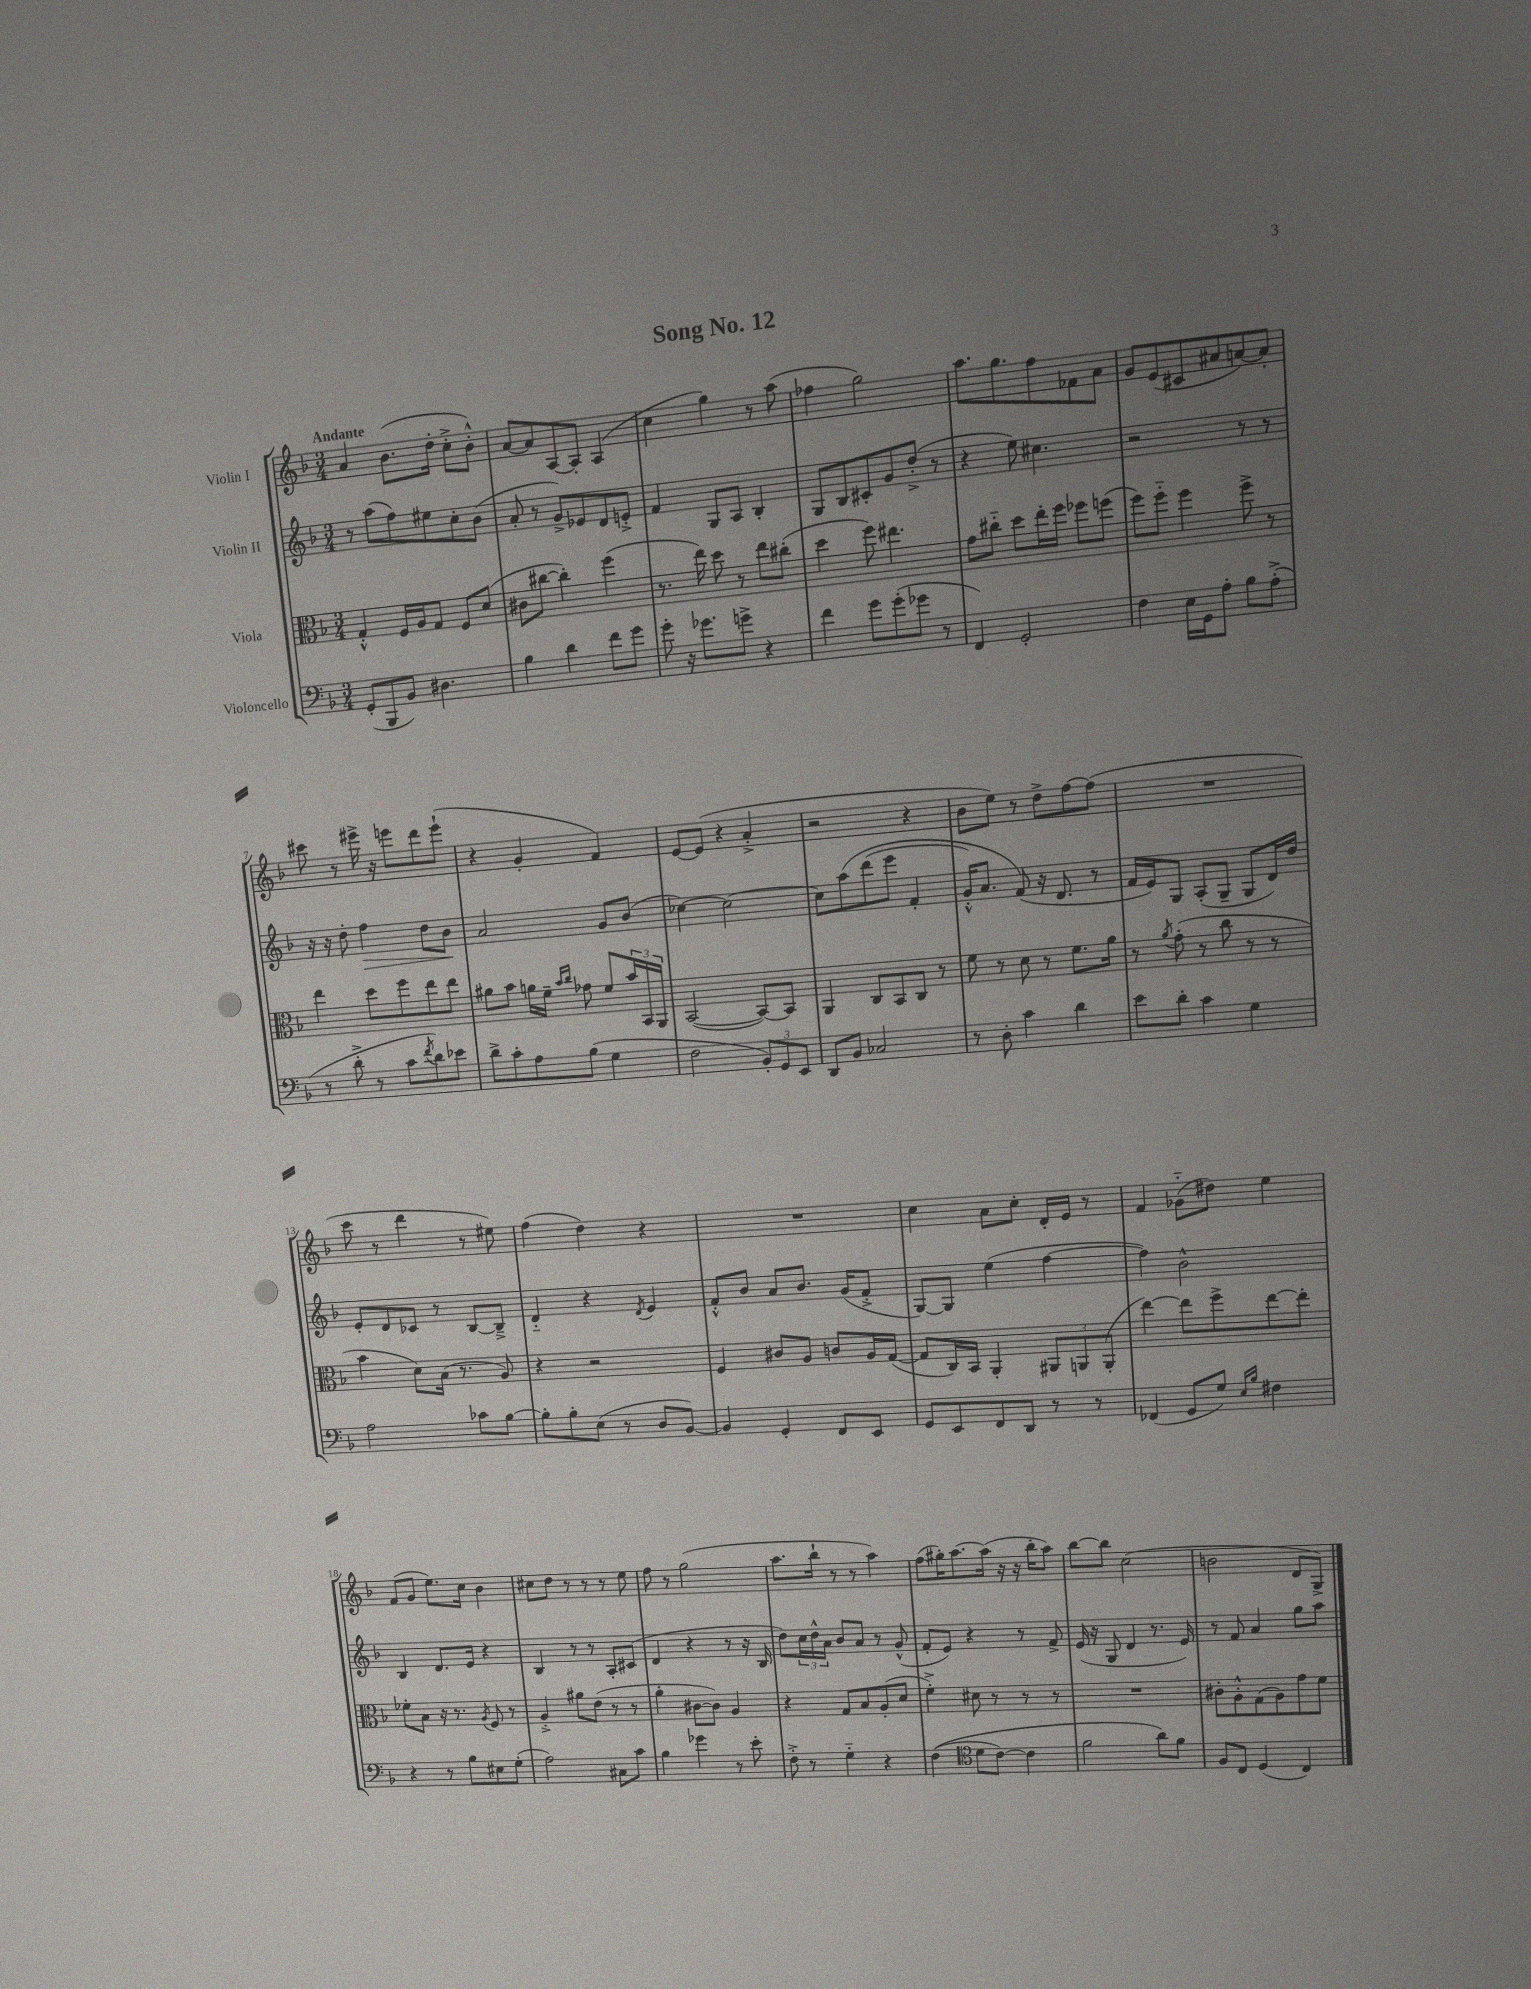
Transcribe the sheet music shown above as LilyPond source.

\header { title = "Song No. 12" }
<<
\new StaffGroup <<
\new Staff = "s0" \with { instrumentName = "Violin I" } {
    \clef treble \key f \major \numericTimeSignature \time 3/4 \tempo "Andante"
    a'4 bes'8.( d''16-. c''8-.-> bes'8-.-^) |
    a'8~ a'8 a8~ a8-. a4( |
    c''4 g''4) r8 a''8( |
    fes''4 g''2) |
    a''8. g''8. f''8 fes'8 a'8 |
    g'8 e'8( cis'8 ais'8 a'8~) a'8-. |
    cis'''8 r8 eis'''16-> r16 e'''8 d'''8 e'''8-!( |
    r4 g'4-. f'4) |
    e'8~ e'8( r4 a'4-.-> |
    r2 r4 |
    bes'8 e''8) r8 d''8-> f''8~ f''8( |
    R2. |
    c'''8 r8 d'''4 r8 eis''8) |
    f''4( d''4) r4 |
    R2. |
    c''4 a'8 c''8-. d'16-. e'16 r8 |
    f'4 ges'8-_( dis''8) e''4 |
    f'8( g'8 e''8.) c''16 bes'4 |
    cis''8 d''8 r8 r8 r8 e''8 |
    f''8 r8 g''2( |
    a''8. bes''16-! r8 r8 a''4) |
    f''8( gis''16-.) a''8.~ a''16( r16 r16 bes''16-. a''8) |
    bes''8~ bes''8 c''2( |
    b'2 d'8 g8->) \bar "|." |
}
\new Staff = "s1" \with { instrumentName = "Violin II" } {
    \clef treble \key f \major \numericTimeSignature \time 3/4
    r8 a''8( f''8) eis''8 c''8-. bes'8( |
    a'8-. r8 g'8->) ees'8 d'8 e'8-.-> |
    f'4 g8 a8 bes4-. |
    g8 bes8 cis'8-. g'8 d''8-.->( r8 |
    r4 e''8) cis''4. |
    r2 r8 r8 |
    r16 r16 d''8-. f''4\> d''8 bes'8\! |
    a'2 g'8 bes'8( |
    ces''4~) ces''2~ |
    ces''8 a''8\( d'''8( e'''8 f'4-. |
    g'16-.-^) a'8. f'8(\) r16 d'8. r8 |
    f'16 e'16) g8 a8-.( g8-- g8 d'16) d''16 |
    e'8-. d'8 ces'8 r8 bes8~ bes8---> |
    d'4-_ r4 \acciaccatura { d'8 } e'4 |
    f'8-.-^ bes'8 a'8 bes'8. g'16( f'8-.-> |
    g8~) g8 e''4( f''4~ |
    f''4) bes'2-^ |
    bes4 d'8. e'16 r4 |
    bes4 r8 r8 a8-. cis'8( |
    d'4 r4 r8 r16 bes16 |
    d''8) \tuplet 3/2 { c''16 d''16-^ a'16 } bes'8 a'8 r8 g'8-^( |
    f'8-. e'8) r4 r8 f'8-> |
    e'16( r16 g8 d'4 r8. e'16) |
    r8 f'8 a'4 g''8 a''8 \bar "|." |
}
\new Staff = "s2" \with { instrumentName = "Viola" } {
    \clef alto \key f \major \numericTimeSignature \time 3/4
    g4-.-^ f16 a16 g8 f8 d'8( |
    cis'8 cis''8~ cis''4-.) f''4( |
    r8. e''16) d''8 r8 e''8 cis''8-.( |
    d''4 f''8) eis''4. |
    g'8 cis''8-_ d''8 e''16-. f''16 fes''8 f''8( |
    f''8) f''8-_ f''4 f''8-> r8 |
    e''4 d''8 f''8 e''8 e''8 |
    ais'8 bes'8 a'16 f'16-- \grace { bes'16 c''16 } ges'8 f'8 \tuplet 3/2 { bes'16 bes,16 a,16 } |
    bes,2~( bes,8~) bes,8 |
    a,4 c8 bes,8 c8 r8 |
    f'8 r8 d'8 r8 f'8. a'16 |
    r8 \acciaccatura { a'8 } g'8-.( r8 c''8 r8 r8 |
    bes'4 d'8) bes16( r8. a8) |
    r4 r2 |
    f4 cis'8 a8 c'8 a16 g16~( |
    g8 c16) bes,16 a,4-. \tuplet 3/2 { ais,8 a,8 a,8-.( } |
    e''4~) e''8 f''8-> e''8~ e''8-. |
    fes'8-. bes8 r16 r8. \acciaccatura { a8 } f8 r8 |
    a4-.-> ais'8 e'8( r8 r8 |
    a'4-. cis'8~ cis'8) a4 |
    r4 g8 bes8 a8-.( d'8 |
    f'4-.->) dis'8 r8 r8 r8 |
    R2. |
    cis'8-. a8-.-^ g8( a8) g'8 f'8 \bar "|." |
}
\new Staff = "s3" \with { instrumentName = "Violoncello" } {
    \clef bass \key f \major \numericTimeSignature \time 3/4
    g,8-.( bes,,8 bes,8) dis4. |
    bes4 d'4 f'8 g'8 |
    g'8-. r16 ges'8. g'8-> r4 |
    f'4 g'8 g'8-.( ges'8 r8 |
    f,4) g,2-. |
    f4 e16 g,16 a8-. bes8 a8-.->( |
    r8 d'8-.-> r8 c'8 \acciaccatura { f'8 } d'8) ees'8 |
    d'8-> c'8-. a8 bes8( g4 |
    f2 \tuplet 3/2 { bes,8-.) g,8 e,8 } |
    d,8 bes,8 ces2 |
    r8 d8-. c'4 d'4 |
    e'8 d'8-. c'4 g4 |
    a2 ces'8 bes8~ |
    bes8-. bes8-. e8( r8 d8 bes,8~) |
    bes,4 g,4-. f,8 e,8 |
    g,8 e,8 f,8 d,8 r8 r8 |
    fes,4( g,8 g8) \grace { e16 bes16 } fis4 |
    r4 r8 bes8 eis8 g8-.( |
    a2) cis8 c'8 |
    bes4 ges'4 r8 e'8-. |
    f8-.-> r8 g4-_ r4 |
    f4(\( \clef tenor d'8 c'8~) c'4 |
    f'2 a'8\) f'8 |
    f8 c8 d4( c4) \bar "|." |
}
>>
>>
